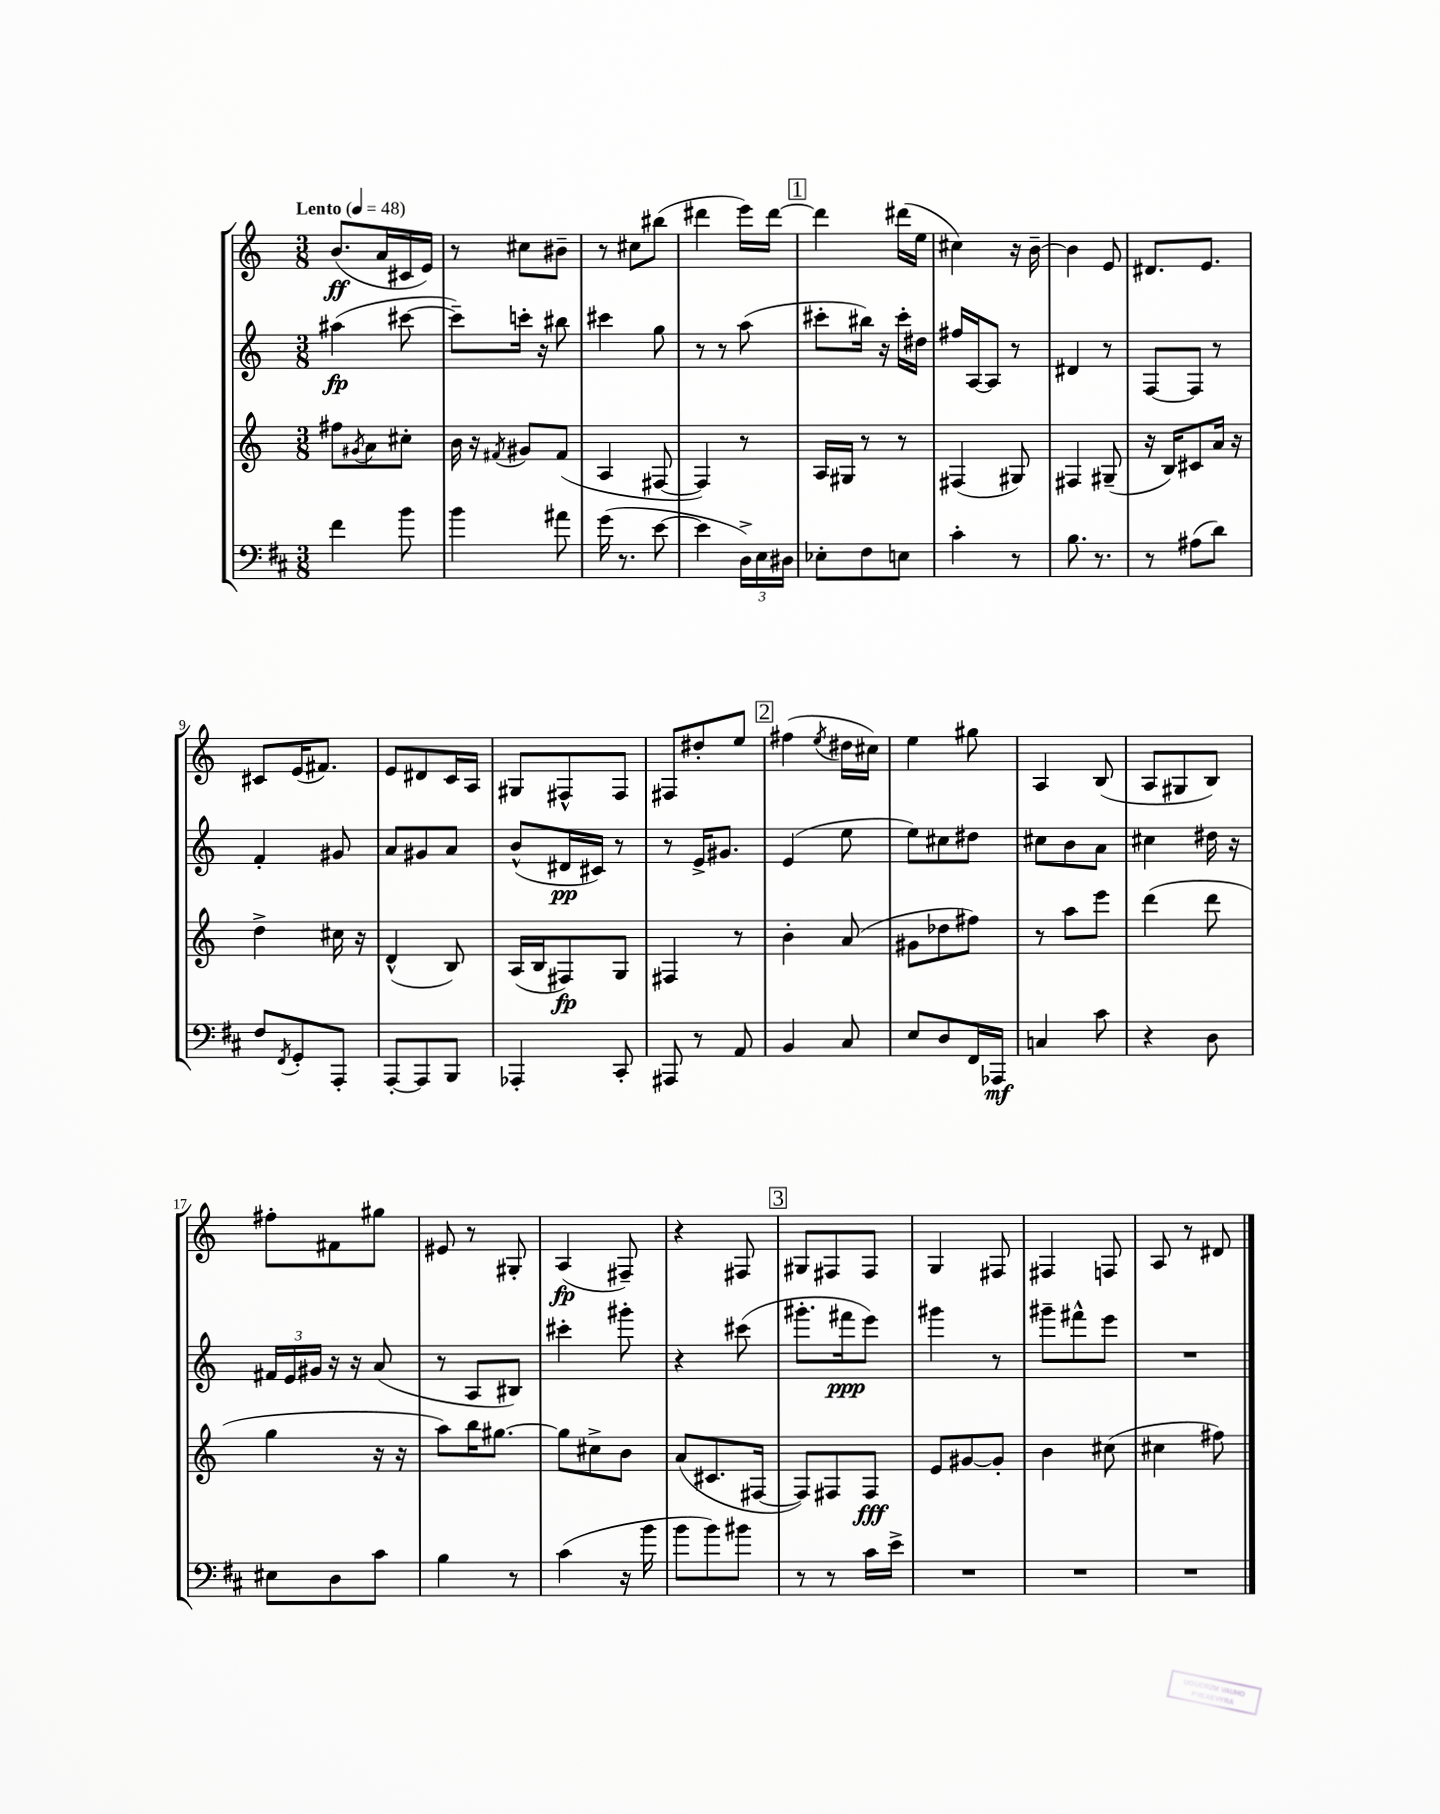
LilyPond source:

<<
\new StaffGroup <<
\new Staff = "s0" {
    \clef treble \key c \major \numericTimeSignature \time 3/8 \tempo "Lento" 4 = 48
    b'8.\ff( a'16 cis'16 e'16) |
    r8 cis''8 bis'8-- |
    r8 cis''8 bis''8( |
    dis'''4 e'''16) dis'''16~ |
    \mark \markup { \box "1" } dis'''4 dis'''16( e''16 |
    cis''4) r16 b'16~-- |
    b'4 e'8 |
    dis'8. e'8. |
    cis'8 e'16( fis'8.) |
    e'8 dis'8 c'16 a16 |
    gis8 fis8-^ fis8 |
    fis8 dis''8-. e''8 |
    \mark \markup { \box "2" } fis''4( \acciaccatura { e''8 } dis''16 cis''16) |
    e''4 gis''8 |
    a4 b8( |
    a8 gis8 b8) |
    fis''8-. fis'8 gis''8 |
    eis'8 r8 gis8-. |
    a4\fp( fis8--) |
    r4 fis8 |
    \mark \markup { \box "3" } gis8 fis8 fis8 |
    g4 fis8 |
    fis4 f8 |
    a8 r8 dis'8 \bar "|." |
}
\new Staff = "s1" {
    \clef treble \key c \major \numericTimeSignature \time 3/8
    ais''4\fp( cis'''8~ |
    cis'''8--) c'''16-. r16 bis''8 |
    cis'''4 g''8 |
    r8 r8 a''8( |
    \mark \markup { \box "1" } cis'''8-. bis''16) r16 cis'''16-. dis''16 |
    fis''16 a16~ a8 r8 |
    dis'4 r8 |
    f8~ f8 r8 |
    f'4-. gis'8 |
    a'8 gis'8 a'8 |
    b'8-^( dis'16\pp cis'16) r8 |
    r8 e'16-> gis'8. |
    \mark \markup { \box "2" } e'4( e''8 |
    e''8) cis''8 dis''8 |
    cis''8 b'8 a'8 |
    cis''4 dis''16 r16 |
    \tuplet 3/2 { fis'16 e'16 gis'16 } r16 r16 a'8( |
    r8 a8 bis8) |
    cis'''4-. gis'''8-. |
    r4 cis'''8( |
    \mark \markup { \box "3" } gis'''8.-. fis'''16\ppp e'''8) |
    gis'''4 r8 |
    gis'''8-- fis'''8-^ e'''8 |
    R4. \bar "|." |
}
\new Staff = "s2" {
    \clef treble \key c \major \numericTimeSignature \time 3/8
    fis''8 \acciaccatura { gis'8 } a'8 cis''8-. |
    b'16 r16 \acciaccatura { fis'8 } gis'8 fis'8( |
    a4 fis8~ |
    fis4) r8 |
    \mark \markup { \box "1" } a16 gis16 r8 r8 |
    fis4( gis8) |
    fis4 gis8--( |
    r16 b16) cis'8 a'16 r16 |
    d''4-> cis''16 r16 |
    d'4-^( b8) |
    a16( b16 fis8\fp) g8 |
    fis4 r8 |
    \mark \markup { \box "2" } b'4-. a'8( |
    gis'8 des''8 fis''8) |
    r8 a''8 e'''8 |
    d'''4( d'''8 |
    g''4 r16 r16 |
    a''8) b''16 gis''8.~ |
    gis''8 cis''8-> b'8 |
    a'8( cis'8. fis16~ |
    \mark \markup { \box "3" } fis8) fis8 fis8\fff |
    e'8 gis'8~ gis'8-. |
    b'4 cis''8( |
    cis''4 fis''8) \bar "|." |
}
\new Staff = "s3" {
    \clef bass \key d \major \numericTimeSignature \time 3/8
    fis'4 b'8 |
    b'4 ais'8 |
    g'16( r8. e'8~ |
    e'4 \tuplet 3/2 { d16->) e16 dis16 } |
    \mark \markup { \box "1" } ees8-. fis8 e8 |
    cis'4-. r8 |
    b8. r8. |
    r8 ais8( d'8) |
    fis8 \acciaccatura { fis,8 } g,8-. a,,8-. |
    a,,8~-. a,,8 b,,8 |
    aes,,4-. cis,8-. |
    ais,,8 r8 a,8 |
    \mark \markup { \box "2" } b,4 cis8 |
    e8 d8 fis,16 aes,,16\mf |
    c4 cis'8 |
    r4 d8 |
    eis8 d8 cis'8 |
    b4 r8 |
    cis'4( r16 b'16 |
    b'8 b'8) bis'8 |
    \mark \markup { \box "3" } r8 r8 cis'16 e'16-> |
    R4. |
    R4. |
    R4. \bar "|." |
}
>>
>>
